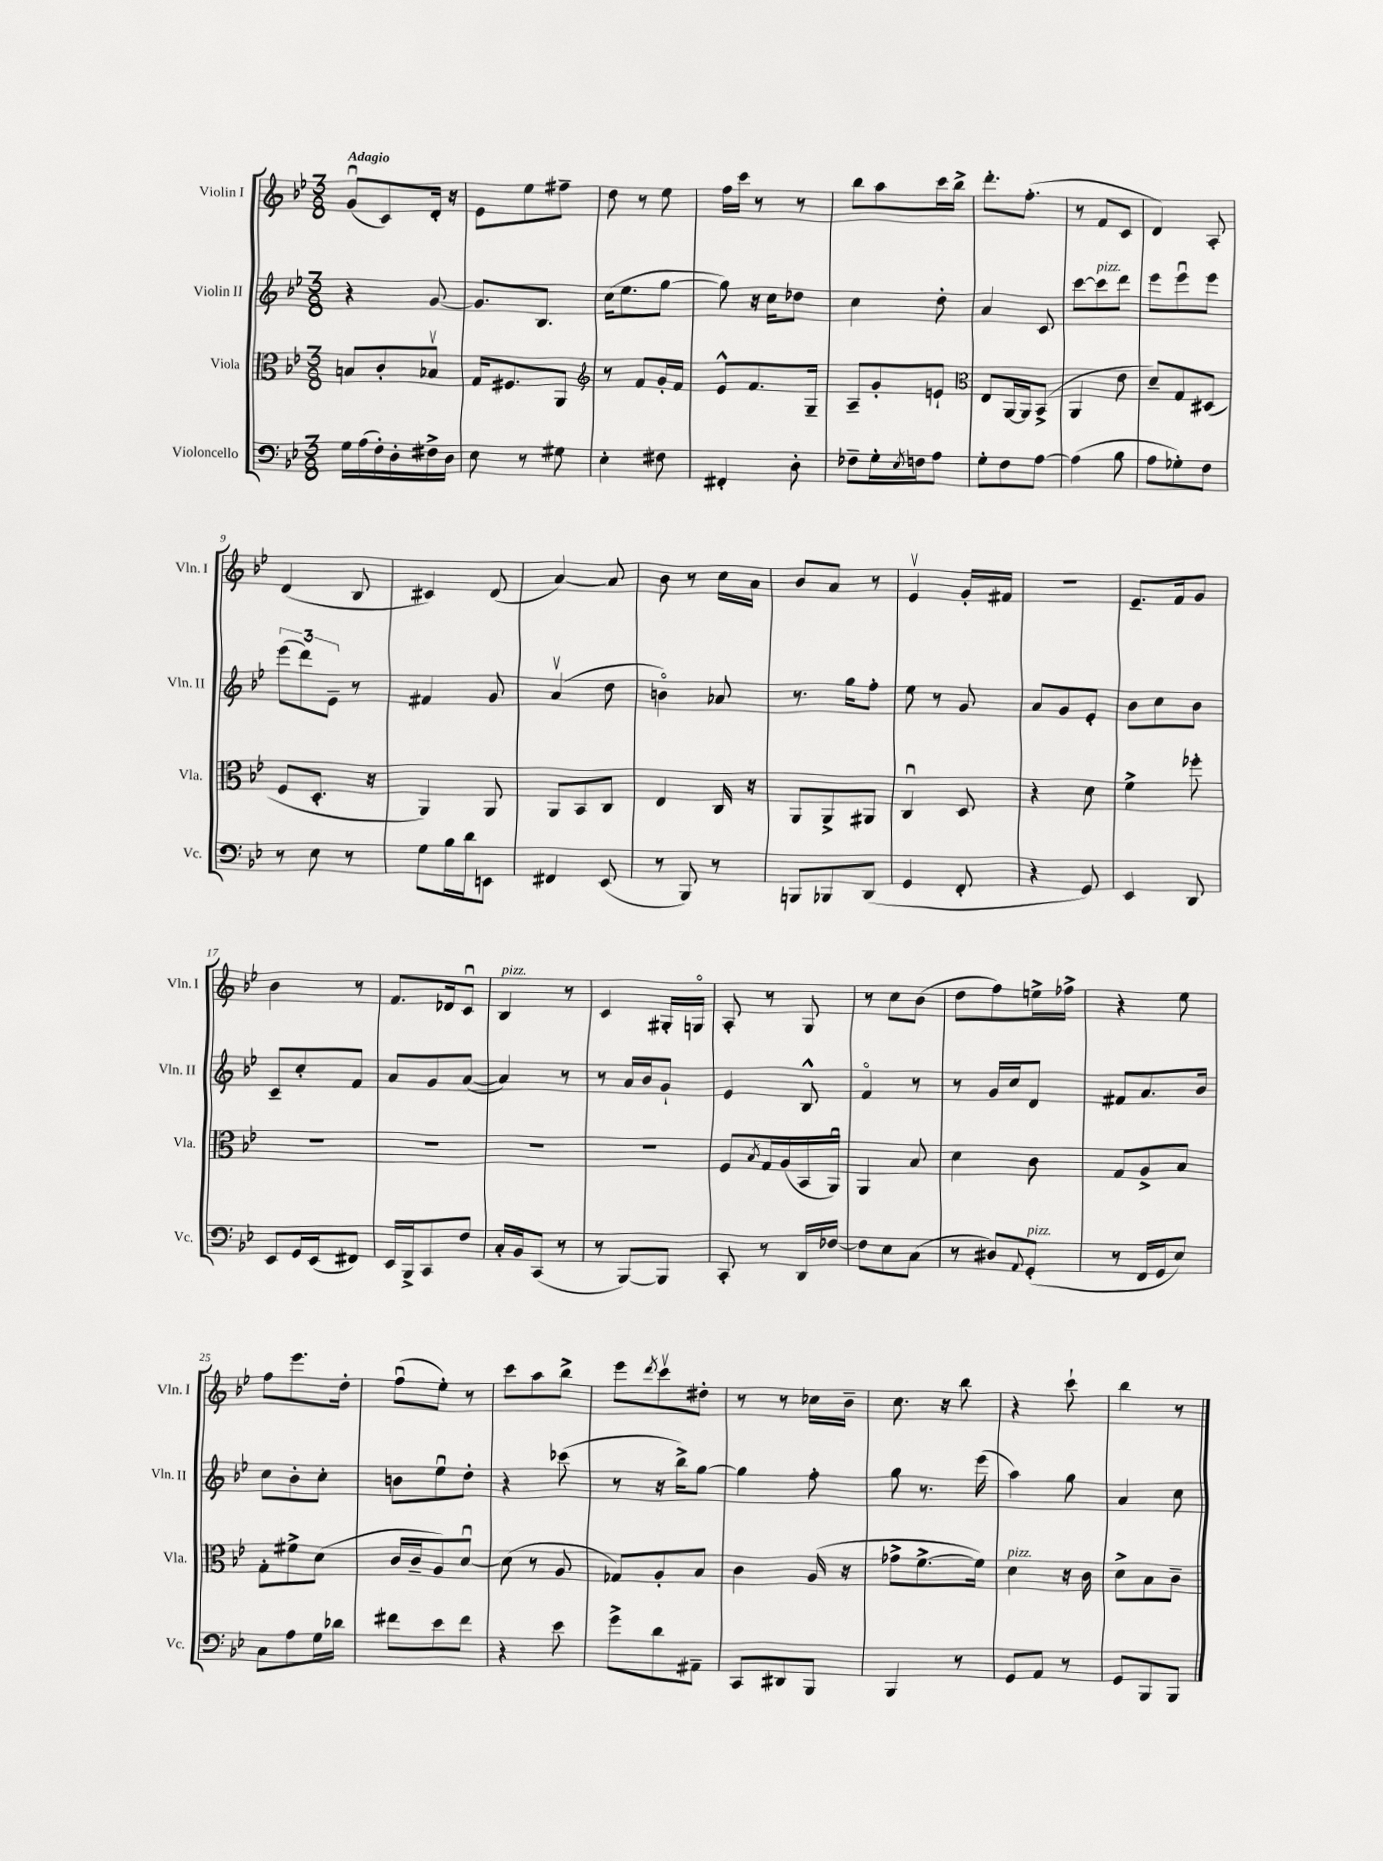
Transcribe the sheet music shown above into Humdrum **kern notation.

**kern	**kern	**kern	**kern
*part4	*part3	*part2	*part1
*staff4	*staff3	*staff2	*staff1
*I"Violoncello	*I"Viola	*I"Violin II	*I"Violin I
*I'Vc.	*I'Vla.	*I'Vln. II	*I'Vln. I
*clefF4	*clefC3	*clefG2	*clefG2
*k[b-e-]	*k[b-e-]	*k[b-e-]	*k[b-e-]
*M3/8	*M3/8	*M3/8	*M3/8
=1	=1	=1	=1
!	!	!	!LO:TX:a:B:t=Adagio
16G\LL	8Bn/L	4r	(8gu/L
(16A\	.	.	.
16F'\)	8c'/	.	8c/)
16D'\	.	.	.
16F#X^\	8B-Xv/J	[8g/	16d'/Jk
16D\JJ	.	.	16r
=2	=2	=2	=2
8E-\	16G/KL	8.g/L]	8e-\L
.	8.F#X/	.	.
8r	.	.	8ee-\
.	.	8.B-/J	.
8G#X\	8AA/J	.	8ff#X~\J
=3	=3	=3	=3
*	*clefG2	*	*
4E-'\	8r	(16cc\KL	8dd\
.	.	8.ee-\	.
.	8f/L	.	8r
8F#X\	16g'/L	[8gg\J	8ee-\
.	16f/JJ	.	.
=4	=4	=4	=4
4FF#X'/	8e-^^/L	8gg\])	16ff\LL
.	.	.	16ccc\JJ
.	8.f/	16r	8r
.	.	16cc\KL	.
8D'\	.	8dd-X\J	8r
.	16G~/Jk	.	.
=5	=5	=5	=5
8F-X~\L	8A~/L	4cc\	8bb-\L
16G'\L	8g'/	.	8aa\
8qE-/	.	.	.
16Fn\J	.	.	.
8A\J	8en`/J	8dd'\	16ccc\L
.	.	.	16bb-^\JJ
=6	=6	=6	=6
*	*clefC3	*	*
8G'\L	8E-/L	4a/	8.ddd'\L
8F\	[16AA/L	.	.
.	16AA/J]	.	(8.ff'\J
[8A\J	(8BB-^/J	8c/	.
=7	=7	=7	=7
(4A\]	4AA/	[8ccc\L	8r
!	!	!LO:TX:a:i:t=pizz.	!
.	.	8ccc\]	8f/L
8B-\	8e-\	8ddd\J	8c/J
=8	=8	=8	=8
8A\L	8d~/L)	8eee-\L	4d/)
8G-X'\)	8G/	8eee-u\	.
8F\J	(8D#X/J	8eee-\J	8A'/
!!LO:LB:g=z
=9	=9	=9	=9
8r	8F/L	(12eee-\L	(4d/
.	.	12ddd\)	.
8E-\	8.D'/J	.	.
.	.	12e-~\J	.
8r	.	8r	8B-/
.	16r	.	.
=10	=10	=10	=10
8G\L	4AA/)	4f#X/	4c#X/)
16B-\L	.	.	.
16d\J	.	.	.
8EEn\J	8AA/	8g/	(8d/
=11	=11	=11	=11
4FF#X/	8AA/L	(4av/	[4a/)
.	8BB-/	.	.
(8EE-/	8C/J	8dd\	8a/]
=12	=12	=12	=12
8r	4E-/	4bn\)	8b-\
8BBB-/)	.	.	8r
8r	16C/	8a-X/	16cc\LL
.	16r	.	16a\JJ
=13	=13	=13	=13
8BBBn/L	8AA/L	8.r	8b-/L
8BBB-X/	8AA^/	.	8a/J
.	.	16gg\KL	.
(8DD/J	8AA#X/J	8ff'\J	8r
=14	=14	=14	=14
4GG/	4Cu/	8ee-\	4e-v/
.	.	8r	.
8FF'/	8D/	8g/	16g'/LL
.	.	.	16f#X/JJ
=15	=15	=15	=15
4r	4r	8a/L	4.r
.	.	8g/	.
8GG/)	8d\	8e-'/J	.
=16	=16	=16	=16
4EE-/	4f^\	8b-\L	8.e-~/L
.	.	8cc\	.
.	.	.	16f/k
8DD/	8ff-X'\	8b-\J	8g/J
!!LO:LB:g=z
=17	=17	=17	=17
8EE-/L	4.r	8c~/L	4b-\
16GG/L	.	8cc'/	.
(16EE-/J	.	.	.
8FF#X/J)	.	8f/J	8r
=18	=18	=18	=18
16EE-/LL	4.r	8a/L	8.f/L
16BBB-^/J	.	.	.
8CC/	.	8g/	.
.	.	.	16d-X/k
8F/J	.	([8a/J	8cu/J
=19	=19	=19	=19
!	!	!	!LO:TX:a:i:t=pizz.
16C'/LL	4.r	4a/])	4B-/
16BB-/J	.	.	.
(8CC/J	.	.	.
8r	.	8r	8r
=20	=20	=20	=20
8r	4.r	8r	4c/
[8BBB-/L)	.	16a/LL	.
.	.	16b-/J	.
8BBB-/J]	.	8g`/J	16G#X'/LL
.	.	.	16Gn/JJ
=21	=21	=21	=21
8CC'/	8F/L	4e-/	8A'/
.	8qB-/	.	.
8r	16G/L	.	8r
.	(16A/	.	.
16DD/LL	16BB-/	8B-^^/	8G/
[16F-X/JJ	16AAu/JJ)	.	.
=22	=22	=22	=22
8F-\L]	4AA/	4f/	8r
8E-\	.	.	8cc\L
(8C\J	8B-/	8r	(8b-\J
=23	=23	=23	=23
8r	4d\	8r	8dd\L
8D#X/L)	.	16g/LL	8ff\)
.	.	16cc/J	.
8qqAA/	.	.	.
!LO:TX:a:i:t=pizz.	!	!	!
(8GG'/J	8c\	8d/J	16een^\L
.	.	.	16ff-X^\JJ
=24	=24	=24	=24
8r	8G/L	8f#X/L	4r
16FF/LL	8A^/	8.a/	.
16GG/J	.	.	.
8E-/J)	8B-/J	.	8ee-\
.	.	16b-/Jk	.
!!LO:LB:g=z
=25	=25	=25	=25
8C\L	8G'\L	8cc\L	8ff\L
8A\	8f#X^\	8b-'\	8.eee-\
16G\L	(8d\J	8cc'\J	.
16d-X\JJ	.	.	16dd'\Jk
=26	=26	=26	=26
8f#X\L	16c/LL	8bn\L	(8ffu\L
.	16c~/J	.	.
8e-\	8A/)	8ee-u\	8ee-'\J)
8f#\J	[8du/J	8dd'\J	8r
=27	=27	=27	=27
4r	(8d\]	4r	8ccc\L
.	8r	.	8aa\
8e-\	8A/	(8ccc-X\	8bb-^\J
=28	=28	=28	=28
8g^\L	8G-X/L)	8r	8eee-\L
.	.	.	8qddd/
8d\	8A'/	16r	8cccv\
.	.	16bb-^\KL)	.
8AA#X~\J	8B-/J	[8gg\J	8dd#X'\J
=29	=29	=29	=29
8CC/L	4c\	4gg\]	8r
8DD#X/	.	.	8r
8BBB-/J	(16A/	8ff'\	16cc-X\LL
.	16r	.	16b-~\JJ
=30	=30	=30	=30
4BBB-/	8g-X^\L	8gg\	8.cc\
.	[8.f^\	8.r	.
.	.	.	16r
8r	.	.	8bb-\
.	16f\Jk])	(16eee-\	.
=31	=31	=31	=31
!	!LO:TX:a:i:t=pizz.	!	!
8GG/L	4d\	4aa\)	4r
8AA/J	.	.	.
8r	16r	8gg\	8ccc`\
.	16c\	.	.
=32	=32	=32	=32
8GG/L	8d^\L	4a/	4bb-\
8BBB-/	8B-\	.	.
8BBB-/J	8c~\J	8cc\	8r
==	==	==	==
*-	*-	*-	*-
